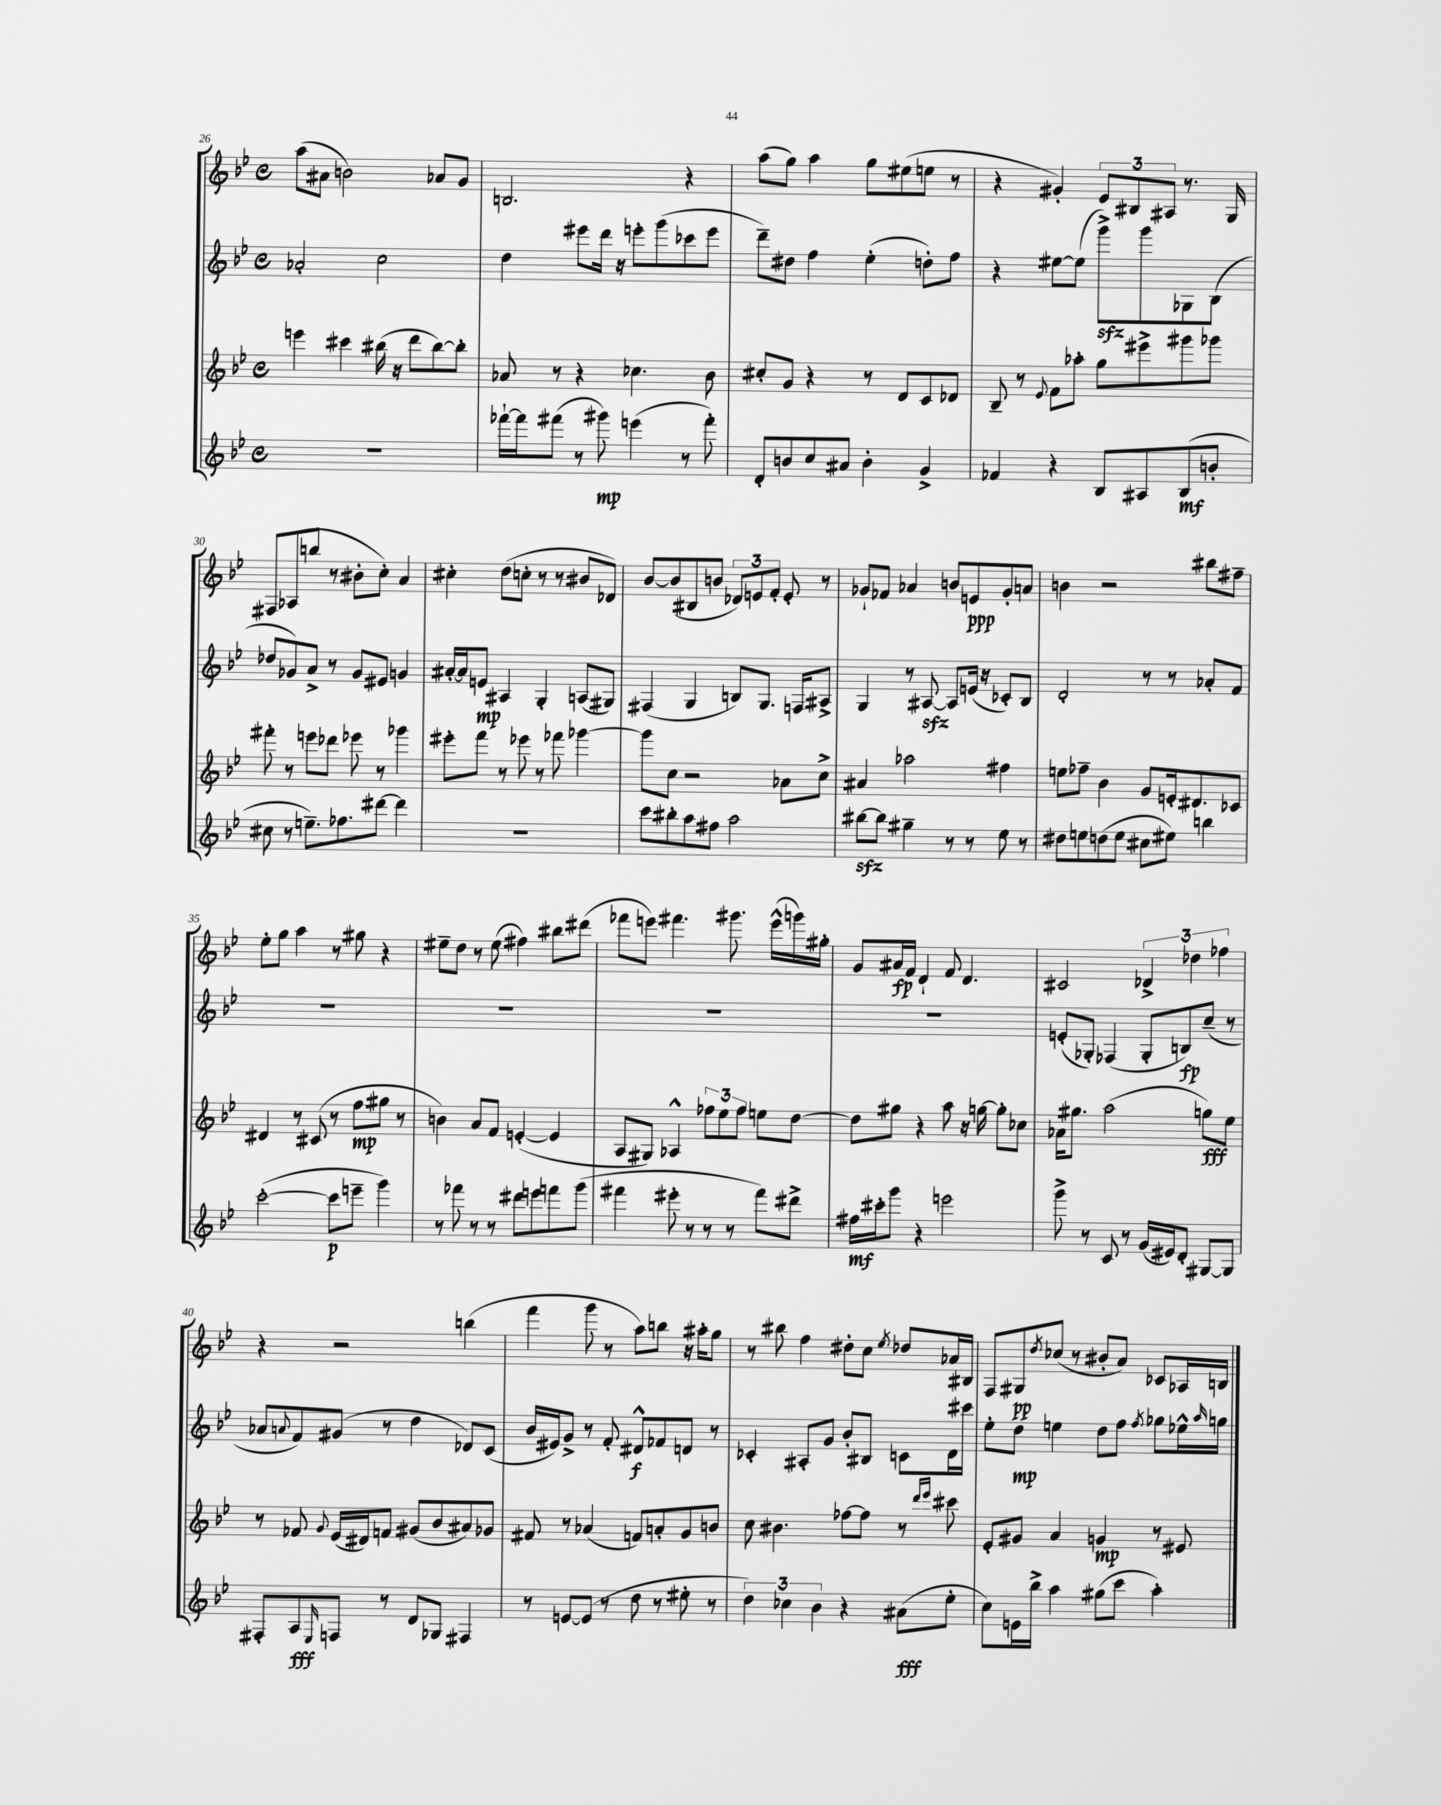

**kern	**dynam	**kern	**dynam	**kern	**dynam	**kern	**dynam
*part4	*part4	*part3	*part3	*part2	*part2	*part1	*part1
*staff4	*staff4	*staff3	*staff3	*staff2	*staff2	*staff1	*staff1
*clefG2	*	*clefG2	*	*clefG2	*	*clefG2	*
*k[b-e-]	*	*k[b-e-]	*	*k[b-e-]	*	*k[b-e-]	*
*M4/4	*	*M4/4	*	*M4/4	*	*M4/4	*
*met(c)	*	*met(c)	*	*met(c)	*	*met(c)	*
=26	=26	=26	=26	=26	=26	=26	=26
1r	.	4eeen\	.	2a-X'/	.	(8aa\L	.
.	.	.	.	.	.	8a#X\J	.
.	.	4ccc#X\	.	.	.	2bn\)	.
.	.	(16bb#X\	.	2cc\	.	.	.
.	.	16r	.	.	.	.	.
.	.	8ddd\L	.	.	.	.	.
.	.	[8bb#\)	.	.	.	8a-X/L	.
.	.	8bb#'\J]	.	.	.	8g/J	.
=27	=27	=27	=27	=27	=27	=27	=27
[16fff-X`\LL	.	8a-X/	.	4dd\	.	2.Bn/	.
16fff-\J]	.	.	.	.	.	.	.
(8fff#X\J	.	8r	.	.	.	.	.
8r	.	4r	.	8eee#X\L	.	.	.
8ggg#X\)	mp	.	.	16ddd\Jk	.	.	.
.	.	.	.	16r	.	.	.
(4eeen\	.	4.cc-X\	.	8eeen'\L	.	.	.
.	.	.	.	(8ggg\	.	.	.
8r	.	.	.	8ccc-X\	.	4r	.
8fff#'\)	.	8b-\	.	8eee\J	.	.	.
=28	=28	=28	=28	=28	=28	=28	=28
8d'/L	.	8cc#X'/L	.	8ddd~\L)	.	(8aa\L	.
8bn/	.	8g/J	.	8dd#X\J	.	8gg\J)	.
8cc/	.	4r	.	4ff\	.	4aa\	.
8a#X/J	.	.	.	.	.	.	.
4b'\	.	8r	.	(4ee-'\	.	8gg\L	.
.	.	8d/L	.	.	.	(8ee#X\	.
4g^/	.	8c/	.	8ddn'\L)	.	8een\J	.
.	.	8d-X/J	.	8ff\J	.	8r	.
=29	=29	=29	=29	=29	=29	=29	=29
4f-X/	.	8B-~/	.	4r	.	4r	.
.	.	8r	.	.	.	.	.
.	.	8qqe-/	.	.	.	.	.
4r	.	8f\L	.	[8ee#X\L	.	4g#X'/)	.
.	.	8aa-X'\J	.	(8ee#\J]	.	.	.
8B-/L	.	8gg\L	.	8gggzz^\L)	.	12e-/L	.
.	.	.	.	.	.	12B#X/	.
8A#X/	.	8eee#X^\	.	8ggg\	.	.	.
.	.	.	.	.	.	12A#X/J	.
(8B-/	mf	8ggg#X\	.	8G-X\	.	8.r	.
8bn'/J	.	8ggg-X\J	.	(8B-\J	.	.	.
.	.	.	.	.	.	16G/	.
!!LO:LB:g=z
=30	=30	=30	=30	=30	=30	=30	=30
8cc#X\	.	8fff#X'\	.	8dd-X/L	.	8F#X/L	.
8r	.	8r	.	8g-X/)	.	(8A-X/	.
8.een~\L)	.	8eeen\L	.	8a^/J	.	8bbn/J	.
.	.	8ddd-X\J	.	8r	.	8r	.
8.ff-X\	.	.	.	.	.	.	.
.	.	8eee-X\	.	8g-/L	.	8b#X'\L	.
[8ddd#X\J	.	8r	.	8e#X/J	.	8cc'\J)	.
4ddd#\]	.	4ggg-X\	.	4gn/	.	4a/	.
=31	=31	=31	=31	=31	=31	=31	=31
1r	.	8eee#X'\L	.	[16a#X'/LL	.	4cc#X'\	.
.	.	.	.	16a#/J]	.	.	.
.	.	8fff\J	.	8en/J	mp	.	.
.	.	8r	.	4A#X/	.	(8dd\L	.
.	.	8eee-X\	.	.	.	8ccn'\J	.
.	.	8r	.	4G'/	.	8r	.
.	.	8fff-X\	.	.	.	8r	.
.	.	[4ggg-X\	.	(8An/L	.	8b#X/L	.
.	.	.	.	8G#X/J)	.	8d-X/J)	.
=32	=32	=32	=32	=32	=32	=32	=32
8ccc\L	.	8ggg-\L]	.	(4F#X/	.	[8b-/L	.
8bb#X'\	.	8cc\J	.	.	.	(8b-/]	.
8aa\	.	2r	.	4G/	.	8B#X/	.
8ff#X\J	.	.	.	.	.	8bn/J	.
2aa\	.	.	.	8Bn/L)	.	12d-X/L)	.
.	.	.	.	.	.	12en/	.
.	.	.	.	8.G/J	.	.	.
.	.	.	.	.	.	12f'/J	.
.	.	8a-X\L	.	.	.	8e'/	.
.	.	.	.	16Fn/KL	.	.	.
.	.	8cc^\J	.	8A#X^/J	.	8r	.
=33	=33	=33	=33	=33	=33	=33	=33
[8bb#Xzz\L	.	4a#X/	.	4G/	.	8g-X`/L	.
8bb#\J]	.	.	.	.	.	8f-X/J	.
4gg#X~\	.	2aa-X\	.	8r	.	4a-X/	.
.	.	.	.	[8A#Xzz/	.	.	.
8r	.	.	.	8A#/L]	.	8bn/L	.
8r	.	.	.	(16en/Jk	.	8en/	ppp
.	.	.	.	16r	.	.	.
8ee-\	.	4ff#X\	.	8c-X'/L)	.	8g-'/	.
8r	.	.	.	8B-/J	.	8an/J	.
=34	=34	=34	=34	=34	=34	=34	=34
8dd#X\L	.	8een\L	.	2d'/	.	4bn\	.
8een\	.	8ff-X~\J	.	.	.	.	.
(8ddn\	.	4b-\	.	.	.	2r	.
8ee\J	.	.	.	.	.	.	.
8cc#X\L	.	8g/L	.	8r	.	.	.
8ee#X\J)	.	16en'/k	.	8r	.	.	.
.	.	8.d#X/	.	.	.	.	.
4bbn\	.	.	.	8a-X'/L	.	8bb#X\L	.
.	.	8c-X/J	.	8f/J	.	8ff#X~\J	.
!!LO:LB:g=z
=35	=35	=35	=35	=35	=35	=35	=35
([2ccc'\	.	4d#X/	.	1r	.	8ee-'\L	.
.	.	.	.	.	.	8gg\J	.
.	.	8r	.	.	.	4aa\	.
.	.	(8c#X/	.	.	.	.	.
8ccc\L]	p	8r	.	.	.	8r	.
8eeen~\J	.	8ff\L	mp	.	.	8gg#X\	.
4ggg\)	.	8gg#X\J	.	.	.	4r	.
.	.	8r	.	.	.	.	.
=36	=36	=36	=36	=36	=36	=36	=36
8r	.	4bn\)	.	1r	.	8ee#X~\L	.
8fff-X\	.	.	.	.	.	8dd\J	.
8r	.	8a/L	.	.	.	8r	.
8r	.	8f/J	.	.	.	(8ee#\	.
8ddd#X\L	.	([4en'/	.	.	.	4ff#X\)	.
8eeen\	.	.	.	.	.	.	.
8fffn\	.	4e/]	.	.	.	8bb#X\L	.
(8ggg\J	.	.	.	.	.	(8ddd#X\J	.
=37	=37	=37	=37	=37	=37	=37	=37
4fff#X\	.	8A/L	.	1r	.	8fff-X\L	.
.	.	8G#X/J)	.	.	.	8eeen\J)	.
8eee#X'\	.	4A-X^^/	.	.	.	4.fff#X\	.
8r	.	.	.	.	.	.	.
8r	.	12ff-X\L	.	.	.	.	.
.	.	12ee-\	.	.	.	.	.
8r	.	.	.	.	.	8.ggg#X\	.
.	.	12ff-\J	.	.	.	.	.
8fff#\L)	.	8een\L	.	.	.	.	.
.	.	.	.	.	.	(16eee^^\LL	.
8ddd#X^\J	.	[8dd\J	.	.	.	16gggn\)	.
.	.	.	.	.	.	16gg#X'\JJ	.
=38	=38	=38	=38	=38	=38	=38	=38
16ff#X\LL	mf	8dd\L]	.	1r	.	8g/L	.
16ccc#X'\J	.	.	.	.	.	.	.
8ggg\J	.	8gg#X\J	.	.	.	16a#X/L	fp
.	.	.	.	.	.	16f/JJ	.
4r	.	4r	.	.	.	4d`/	.
2eeen\	.	8aa\	.	.	.	8f/	.
.	.	16r	.	.	.	4.d/	.
.	.	[16ggn\	.	.	.	.	.
.	.	8gg'\L]	.	.	.	.	.
.	.	8cc-X\J	.	.	.	.	.
=39	=39	=39	=39	=39	=39	=39	=39
8ggg^\	.	16a-X\KL	.	(8en'/L	.	2c#X/	.
.	.	8.gg#X\J	.	.	.	.	.
8r	.	.	.	8G-X'/J)	.	.	.
8c/	.	(2aa\	.	(4F-X/	.	.	.
8r	.	.	.	.	.	.	.
(16g/LL	.	.	.	8G-'/L	.	6d-X^/	.
16e#X/J)	.	.	.	.	.	.	.
8d'/J	.	.	.	8Bn/)	fp	.	.
.	.	.	.	.	.	6dd-X\	.
[8G#X/L	.	8ggn\L)	fff	(8cc~/J	.	.	.
.	.	.	.	.	.	6ff-X\	.
8G#/J]	.	8ee-\J	.	8r	.	.	.
!!LO:LB:g=z
=40	=40	=40	=40	=40	=40	=40	=40
8F#X'/L	.	8r	.	8a-X/L	.	4r	.
.	.	.	.	8qqan/	.	.	.
8A/	fff	8f-X/	.	8f/)	.	.	.
16qqE-/	.	8qqg/	.	.	.	.	.
8Fn/J	.	(16e-/LL	.	(8g#X/J	.	2r	.
.	.	16d#X/J)	.	.	.	.	.
8r	.	8fn/J	.	8r	.	.	.
8d/L	.	(8g#X/L	.	4dd\	.	.	.
8G-X/J	.	8b-/	.	.	.	.	.
4F#X/	.	8a#X/)	.	8d-X/L)	.	(4bbn\	.
.	.	8g-X/J	.	(8c/J	.	.	.
=41	=41	=41	=41	=41	=41	=41	=41
8r	.	8f#X/	.	16b-/LL	.	4fff\	.
.	.	.	.	16e#X/J)	.	.	.
[8en/L	.	8r	.	8g^/J	.	.	.
(8e/J]	.	(4a-X/	.	8r	.	8ggg\	.
8r	.	.	.	8f'/	.	8r	.
8dd\	.	8fn/L)	.	8d#X^^/L	f	8aa\L)	.
8r	.	8an'/	.	8f-X/	.	8bbn\J	.
8ee#X'\	.	8g/	.	8dn/J	.	16r	.
.	.	.	.	.	.	16aa#X'\KL	.
8r	.	8bn/J	.	8r	.	8gg\J	.
=42	=42	=42	=42	=42	=42	=42	=42
6dd\)	.	8cc\	.	4c-X'/	.	8r	.
.	.	4.b#X\	.	.	.	8bb#X\	.
6cc-X\	.	.	.	.	.	.	.
.	.	.	.	8A#X'/L	.	4ff\	.
6b-\	.	.	.	.	.	.	.
.	.	.	.	8g/J	.	.	.
4r	.	[8ff-X\L	.	8b-'/L	.	8dd#X'\L	.
.	.	8ff-\J]	.	8B#X/J	.	8cc\J	.
.	.	.	.	.	.	8qee-/	.
(8a#X\L	fff	8r	.	8cn\L	.	8dd-X/L	.
.	.	16qqddd/LL	.	.	.	.	.
.	.	16qqeee-/JJ	.	.	.	.	.
8ee-'\J	.	8ccc#X\	.	16d\L	.	16a-X/L	.
.	.	.	.	16ccc#X\JJ	.	16B#X/JJ	.
=43	=43	=43	=43	=43	=43	=43	=43
8cc\L)	.	8e-'/L	.	8ee-'\L	.	8F/L	.
16en\L	.	8g#X/J	.	8dd\J	mp	8G#X/	pp
16bb-^\JJ	.	.	.	.	.	.	.
.	.	.	.	.	.	8qdd/	.
4aa\	.	4a/	.	4een\	.	(8cc-X/J	.
.	.	.	.	.	.	8r	.
(8gg#X\L	.	4gn/	mp	8dd\L	.	8b#X'/L	.
8ccc\J	.	.	.	8ff\J	.	8a/J)	.
.	.	.	.	8qff/	.	.	.
4aa'\)	.	8r	.	8gg-X\L	.	8c-X/L	.
.	.	8e#X/	.	16ee-X^^\L	.	16A-X/L	.
.	.	.	.	16qqaa/	.	.	.
.	.	.	.	16ggn\JJ	.	16Bn/JJ	.
==	==	==	==	==	==	==	==
*-	*-	*-	*-	*-	*-	*-	*-
